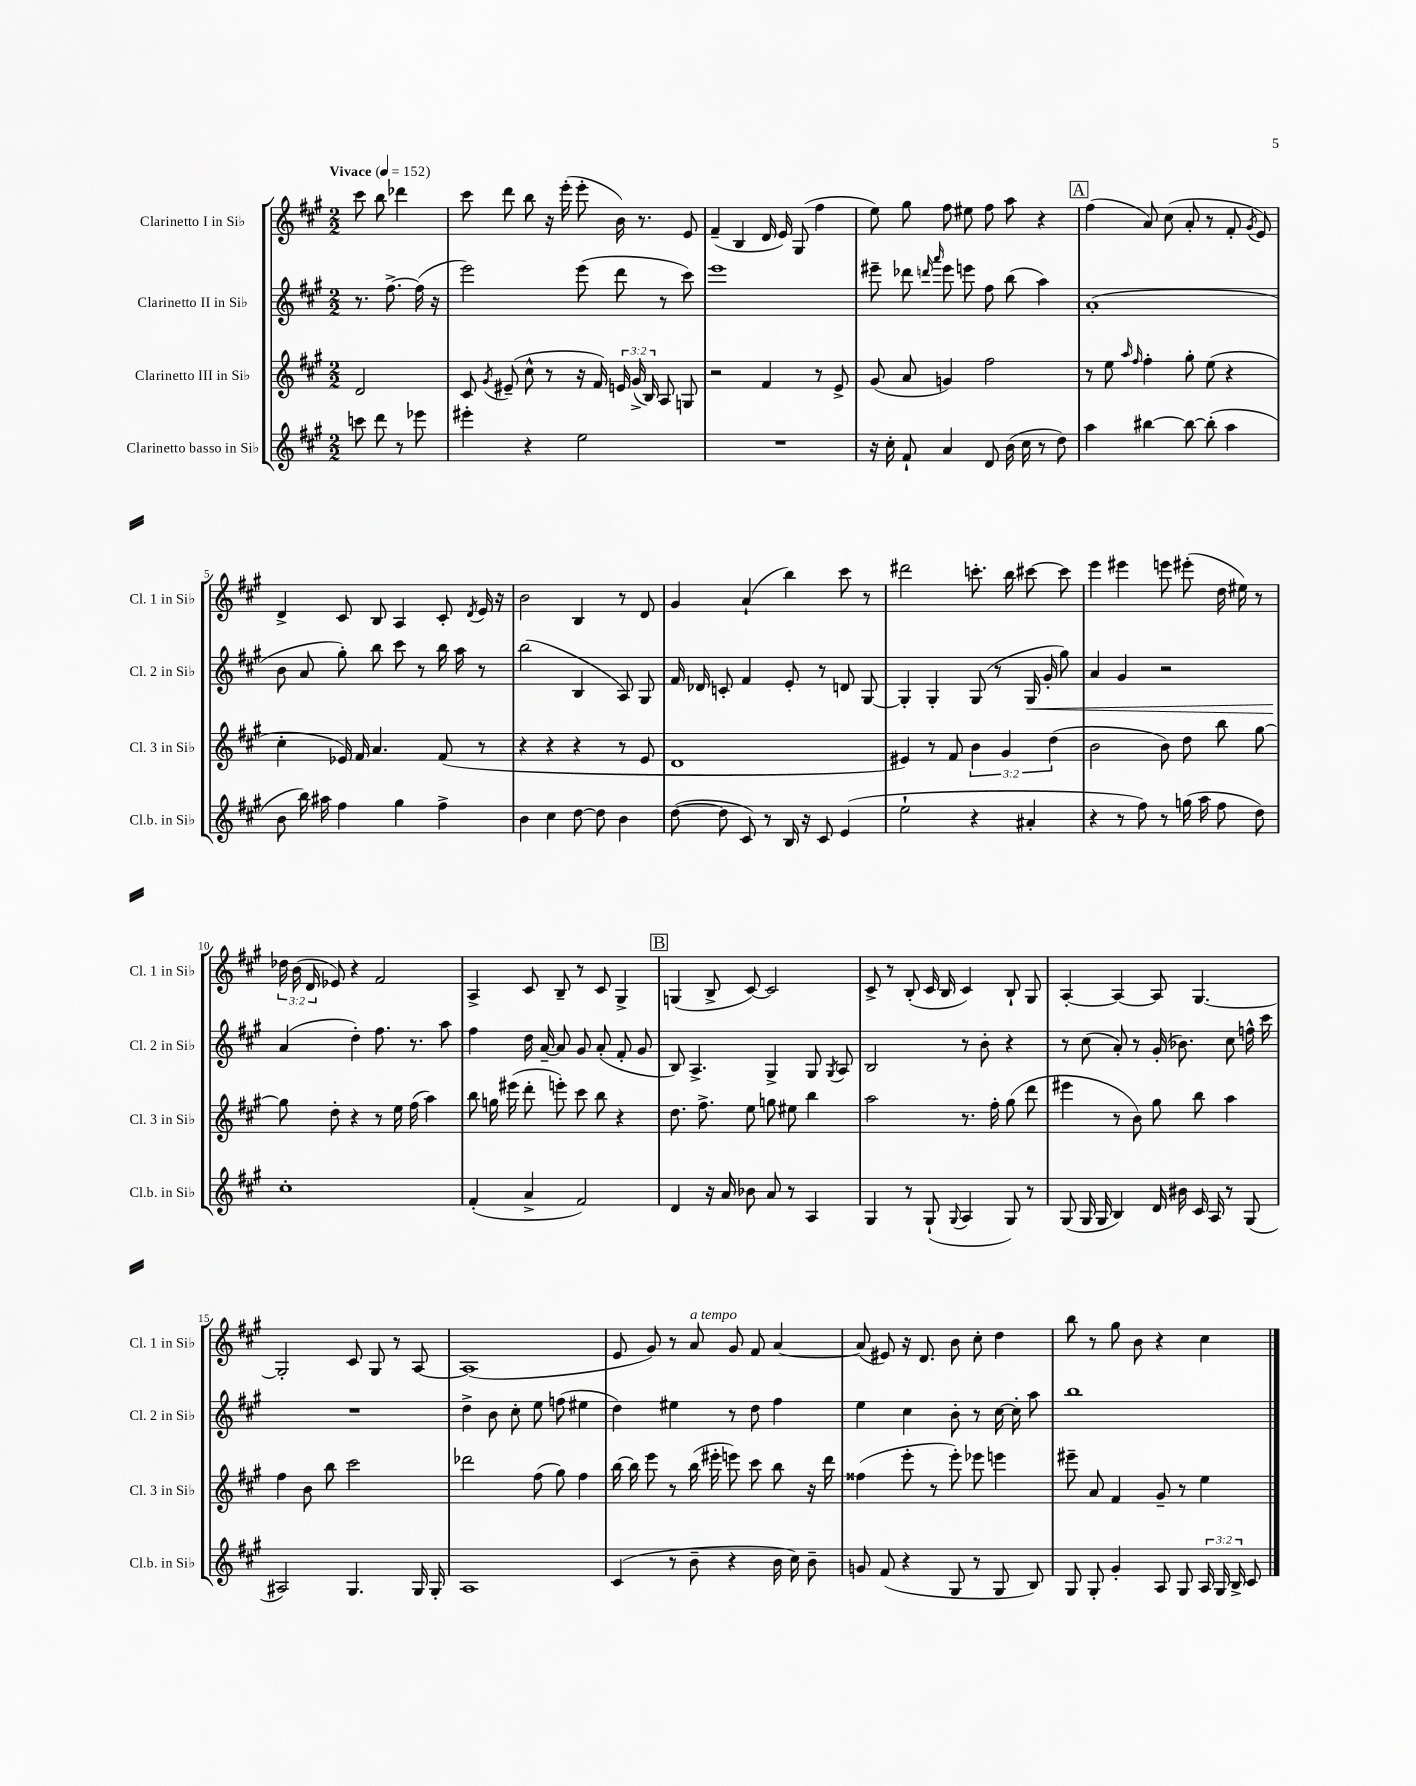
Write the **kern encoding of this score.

**kern	**kern	**kern	**dynam	**kern
*part4	*part3	*part2	*part2	*part1
*staff4	*staff3	*staff2	*staff2	*staff1
*I"Clarinetto basso in Si♭	*I"Clarinetto III in Si♭	*I"Clarinetto II in Si♭	*	*I"Clarinetto I in Si♭
*I'Cl.b. in Si♭	*I'Cl. 3 in Si♭	*I'Cl. 2 in Si♭	*	*I'Cl. 1 in Si♭
*clefG2	*clefG2	*clefG2	*	*clefG2
*k[f#c#g#]	*k[f#c#g#]	*k[f#c#g#]	*	*k[f#c#g#]
*M2/2	*M2/2	*M2/2	*	*M2/2
*MM152	*MM152	*MM152	*	*MM152
=	=	=	=	=
!	!	!	!	!LO:TX:a:B:t=Vivace
8cccn\	2d/	8.r	.	8ccc#\
8ddd\	.	.	.	8bb\
.	.	[8.ff#^\	.	.
8r	.	.	.	4ddd-X\
8eee-X\	.	(16ff#\]	.	.
.	.	16r	.	.
=1	=1	=1	=1	=1
4eee#X'\	8c#/	2eee\)	.	8ccc#\
.	8qg#/	.	.	.
.	(8e#X~/	.	.	8ddd\
4r	8cc#^^\	.	.	8bb\
.	8r	.	.	16r
.	.	.	.	(16eee'\
2ee\	16r	(8eee\	.	8eee'\
.	16f#/)	.	.	.
.	24en/	8ddd\	.	16b\)
.	(24g#^/	.	.	.
.	.	.	.	8.r
.	24B/)	.	.	.
.	8A/	8r	.	.
.	8Gn/	8ccc#\)	.	8e/
=2	=2	=2	=2	=2
1r	2r	1eee	.	(4f#~/
.	.	.	.	4B/
.	4f#/	.	.	16d/
.	.	.	.	16e/)
.	.	.	.	(8G#/
.	8r	.	.	4ff#\
.	8e^/	.	.	.
=3	=3	=3	=3	=3
16r	(8g#/	8eee#X~\	.	8ee\)
16cc#'\	.	.	.	.
8f#`/	8a/	8ddd-X\	.	8gg#\
.	.	16qqdddn/	.	.
.	.	16qqaaa/	.	.
4a/	4gn/)	8eee#\	.	8ff#\
.	.	8eeen\	.	8ee#X\
8d/	2ff#\	8ff#\	.	8ff#\
(16b\	.	(8bb\	.	8aa\
16cc#\	.	.	.	.
8r	.	4aa\)	.	4r
8dd\)	.	.	.	.
!!LO:REH:place=s1:t=A
=4	=4	=4	=4	=4
4aa\	8r	(1a'	.	(4ff#\
.	8ee\	.	.	.
.	16qqaa/	.	.	.
.	16qqff#/	.	.	.
[4bb#X\	4ff#'\	.	.	8a/)
.	.	.	.	(8cc#\
8bb#\_	8gg#'\	.	.	8a'/
(8bb#'\]	(8ee\	.	.	8r
4aa\	4r	.	.	8f#'/
.	.	.	.	8qg#/
.	.	.	.	8e/)
!!LO:LB:g=z
=5	=5	=5	=5	=5
8b\	4cc#'\	8b\	.	4d^/
16bb\)	.	8a/	.	.
16aa#X\	.	.	.	.
4ff#\	16e-X/)	8gg#'\)	.	8c#/
.	16f#/	.	.	.
.	4.a/	8bb\	.	8B/
4gg#\	.	8ccc#\	.	4A/
.	.	8r	.	.
4ff#^\	(8f#/	16bb\	.	8c#'/
.	.	16aa\	.	.
.	.	.	.	8qd/
.	8r	8r	.	16e/
.	.	.	.	16r
=6	=6	=6	=6	=6
4b\	4r	(2bb\	.	2b\
4cc#\	4r	.	.	.
[8dd\	4r	4B/	.	4B/
8dd\]	.	.	.	.
4b\	8r	8A/)	.	8r
.	8e/	8G#/	.	8d/
=7	=7	=7	=7	=7
([8dd\	1d	16f#/	.	4g#/
.	.	16d-X/	.	.
8dd\]	.	8cn'/	.	.
8c#/)	.	4f#/	.	(4a`/
8r	.	.	.	.
16B/	.	8e'/	.	4bb\)
16r	.	.	.	.
8c#/	.	8r	.	.
(4e/	.	8dn/	.	8ccc#\
.	.	[8G#/	.	8r
=8	=8	=8	=8	=8
2ee`\	4e#X/)	4G#'/]	.	2ddd#X\
.	8r	4G#'/	.	.
.	8f#/	.	.	.
4r	6b\	(8G#/	.	8.cccn'\
.	.	8r	.	.
.	6g#/	.	.	.
.	.	.	.	16bb\
!	!	!	!LO:HP:b	!
4a#X'/	.	16G#/	<	[8ccc#X\
.	.	16g#'/	.	.
.	(6dd\	.	.	.
.	.	8gg#\)	.	8ccc#\]
=9	=9	=9	=9	=9
4r	2b\	4a/	.	4eee\
8r	.	4g#/	.	4eee#X\
8ff#\)	.	.	.	.
8r	8b\)	2r	.	8eeen\
(16ggn\	8dd\	.	.	(8eee#X'\
16aa\	.	.	.	.
8ff#\	8bb\	.	.	16dd\
.	.	.	.	16ee#X\)
8dd\)	[8gg#\	.	.	8r
!!LO:LB:g=z
=10	=10	=10	=10	=10
1cc#'	8gg#\]	(4a/	.	24dd-X\
.	.	.	.	(24b\
.	.	.	.	24d/
.	8dd'\	.	.	8e-X/)
.	4r	4dd'\)	[	4r
.	8r	8.ff#\	.	2f#/
.	16ee\	.	.	.
.	(16ff#\	8.r	.	.
.	4aa\)	.	.	.
.	.	8aa\	.	.
=11	=11	=11	=11	=11
(4f#'/	8bb\	4ff#\	.	4A^/
.	16ggn\	.	.	.
.	(16eee#X\	.	.	.
4a^/	8ddd'\	16dd\	.	8c#/
.	.	[16a~/	.	.
.	8eeen'\)	8a/]	.	8B~/
2f#/)	8ccc#\	8g#/	.	8r
.	8bb\	(8a'/	.	8c#/
.	4r	8f#'/	.	4G#^/
.	.	8g#/	.	.
!!LO:REH:place=s1:t=B
=12	=12	=12	=12	=12
4d/	8.dd\	8B/)	.	(4Gn/
.	.	4.A^/	.	.
.	8.ff#^\	.	.	.
16r	.	.	.	8B^/
16a/	.	.	.	.
8b-X\	8ee\	.	.	[8c#/)
8a/	8ggn\	4G#^/	.	2c#/]
8r	8ee#X\	.	.	.
4A/	4bb\	8G#/	.	.
.	.	8qG#/	.	.
.	.	8A/	.	.
=13	=13	=13	=13	=13
4G#/	2aa\	2B/	.	8c#^/
.	.	.	.	8r
8r	.	.	.	(8B'/
(8G#`/	.	.	.	16c#/
.	.	.	.	16B/
8qqG#/	.	.	.	.
4A/	8.r	8r	.	4c#/)
.	.	8b'\	.	.
.	16ff#'\	.	.	.
8G#/)	(8gg#\	4r	.	8B`/
8r	8ddd\	.	.	8G#/
=14	=14	=14	=14	=14
(8G#/	4eee#X\	8r	.	[4A'/
16G#/	.	(8cc#\	.	.
16G#/	.	.	.	.
4B/)	8r	8a'/)	.	4A/_
.	8b\)	8r	.	.
16d/	8gg#\	(16g#'/	.	8A/]
16b#X\	.	8.b-X\)	.	.
16c#/	8bb\	.	.	[4.G#/
16A/	.	.	.	.
8r	4aa\	8cc#\	.	.
(8G#/	.	16ffn^^\	.	.
.	.	16ccc#\	.	.
!!LO:LB:g=z
=15	=15	=15	=15	=15
2A#X/)	4ff#\	1r	.	2G#'/]
.	8b\	.	.	.
.	8bb\	.	.	.
4.G#/	2ccc#\	.	.	8c#/
.	.	.	.	8G#/
.	.	.	.	8r
16G#/	.	.	.	[8A/
16G#'/	.	.	.	.
=16	=16	=16	=16	=16
1A	2ddd-X\	4dd^\	.	(1A]
.	.	8b\	.	.
.	.	8cc#'\	.	.
.	(8ff#\	8ee\	.	.
.	8gg#\)	(8ffn\	.	.
.	4ff#\	4ee#X\	.	.
=17	=17	=17	=17	=17
(4c#/	[16bb\	4dd\)	.	8e/
.	16bb\]	.	.	.
.	8eee\	.	.	8g#/)
8r	8r	4ee#X\	.	8r
!	!	!	!	!LO:TX:a:i:t=a tempo
8b~\	(16bb\	.	.	8a/
.	16eee#X'\	.	.	.
4r	8eeen\)	8r	.	8g#/
.	8ccc#\	8dd\	.	8f#/
16b\	8bb\	4ff#\	.	[4a/
16cc#\)	.	.	.	.
8b~\	16r	.	.	.
.	16ddd\	.	.	.
=18	=18	=18	=18	=18
8gn/	(4ff##X\	4ee\	.	(8a/]
(8f#/	.	.	.	8e#X/)
4r	8eee'\	4cc#\	.	16r
.	.	.	.	8.d/
.	8r	.	.	.
8G#/	8eee'\)	8b'\	.	8b\
8r	8eee-X\	8r	.	8cc#'\
8G#/	4eeen\	[16cc#\	.	4dd\
.	.	16cc#'\]	.	.
8B/)	.	8aa\	.	.
=19	=19	=19	=19	=19
8G#/	8eee#X~\	1bb	.	8bb\
8G#'/	8a/	.	.	8r
4g#'/	4f#/	.	.	8gg#\
.	.	.	.	8b\
8A/	8g#~/	.	.	4r
8G#/	8r	.	.	.
24A/	4ee\	.	.	4cc#\
24G#/	.	.	.	.
24B^/	.	.	.	.
8c#/	.	.	.	.
==	==	==	==	==
*-	*-	*-	*-	*-
